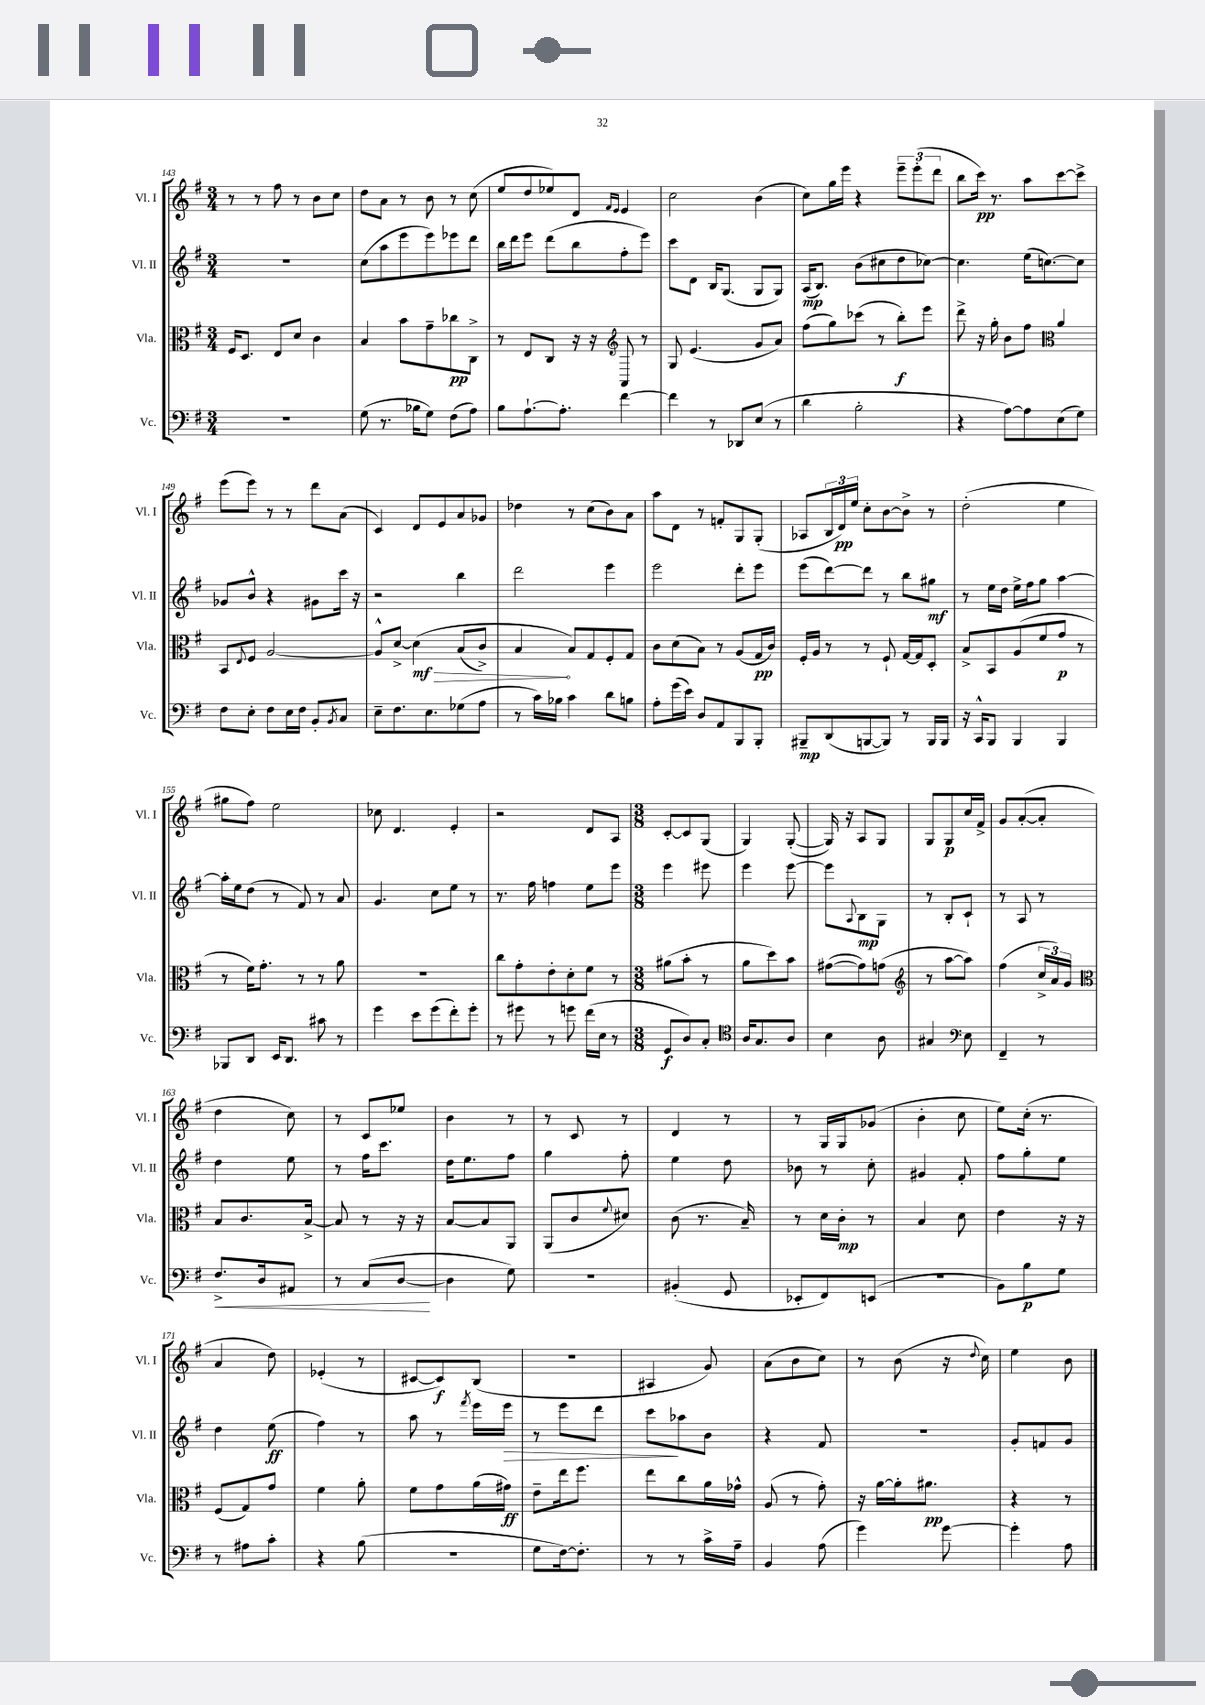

**kern	**kern	**kern	**kern
*staff4	*staff3	*staff2	*staff1
*clefF4	*clefC3	*clefG2	*clefG2
*k[f#]	*k[f#]	*k[f#]	*k[f#]
*M3/4	*M3/4	*M3/4	*M3/4
2.r	16F#/LK	2.r	8r
.	8.D/J	.	.
.	.	.	8r
.	8E/L	.	8ff#\
.	8d/J	.	8r
.	4c\	.	8b\L
.	.	.	8cc\J
=	=	=	=
(8G\	4B/	(8cc\L	8dd\L
8.r	.	8aa\	8a\J
.	8b\L	8eee\	8r
16B-\LK	.	.	.
8G\J)	8g~\	8eee\)	8b\
(8F#\L	8cc-\	8eee-\	8r
8A\J)	8C^\J	8ddd\J	(8cc\
=	=	=	=
8B\L	8r	16bb\LL	8ee/L
.	.	16ddd\J	.
[8.A`\	8E/L	8eee\J	8dd/
.	8C/J	(8ddd\L	8ee-/)
8.A'\]J	.	.	.
.	16r	8bb\	8d/J
.	16r	.	.
.	.	.	16qqf#/LL
.	.	.	16qqe/JJ
[4f#\	8AA/	8ff#'\	4e/
.	8r	8eee\J)	.
=	=	=	=
*	*clefG2	*	*
4f#\]	8G/	8ccc\L	2cc\
.	(4.e/	8d\J	.
8r	.	16B/LK	.
.	.	(8.G/J	.
8DD-/L	.	.	.
(8E/J	8g/L	8G/L	(4b\
8r	8a/J)	8G/J)	.
=	=	=	=
4d\	(8ff#\L	(16A/LK	8cc\L)
.	.	8.B/J)	.
.	8gg\)	.	16gg\L
.	.	.	16eee\JJ
2B'\	(8ccc-\J	(8b\L	4r
.	8r	8cc#\	.
.	8bb'\L)	8dd\	12eee~\L
.	.	.	(12eee'\
.	8eee\J	[8cc-\J)	.
.	.	.	12ddd\J
=	=	=	=
4r	8ddd^\	4.cc-\]	8bb\L
.	16r	.	16ccc\Jk)
.	16gg'\	.	8.r
[8A\L)	8b\L	.	.
8A\]	8ff#\J	(16ee\LK	8aa\L
.	.	[8.cc\)	.
(8E\	4a/	.	[8ccc\
8G\J)	.	8cc\]J	8ccc^\]J
=	=	=	=
*	*clefC3	*	*
8F#\L	8BB/L	8g-/L	(8eee\L
.	8qqE/	.	.
8E'\J	8F#/J	8b^^/J	8eee\J)
8F#\L	[2A/	4r	8r
16E\L	.	.	8r
16F#\JJ	.	.	.
8BB'/L	.	8g#\L	8ddd\L
8qBB/	.	.	.
8C/J	.	16ccc\Jk	(8a\J
.	.	16r	.
=	=	=	=
8E~\L	8A^^/]L	2r	4c/)
8.F#\	[8d^/J	.	.
.	&(4d\]	.	8d/L
8.E\	.	.	.
.	.	.	8e/
(8G-\	(8B/L	4bb\	8a/
8A\J	8c^/J)	.	8g-/J
=	=	=	=
8r	4B/	2ddd\	4dd-\
16c\LL)	.	.	.
16B-\JJ	.	.	.
4c\	8B/L&)	.	8r
.	8G/	.	(8cc\L
8d\L	8F#'/	4eee\	8b\)
8B\J	8G/J	.	8a\J
=	=	=	=
8A'\L	8c\L	2eee\	8aa\L
(16g\L	(8d\	.	8d\J
16e\JJ)	.	.	.
8D/L	8B\J)	.	8r
8AA/	8r	.	8f'/L
8BBB/	(8A/L	8ddd'\L	8G/
8BBB'/J	16G/L	8eee\J	(8G'/J
.	16c/JJ)	.	.
=	=	=	=
8BBB#~/L	16F#'/LL	(8eee\L	8A-/L
.	16A/JJ	.	.
(8DD/	8r	[8ddd\)	24B/L
.	.	.	24d/)
.	.	.	24ee/JJ
[8BBB/	8r	8ddd\]J	8cc'\L
8BBB/]J)	8F#`/	8r	[8b\
8r	[16G/LL	8bb\L	8b^\]J
.	16G/]J	.	.
16BBB/LL	8D'/J	8gg#\J	8r
16BBB/JJ	.	.	.
=	=	=	=
16r	8B^/L	8r	(2dd'\
16CC^^/LK	.	.	.
8BBB/J	8BB/	16ee\LL	.
.	.	16dd\JJ	.
4BBB/	(8A/	16ee^\LL	.
.	.	16ff#\J	.
.	8f#/	8gg\J	.
4BBB/	8g/J	[4aa\	4ee\
.	8r	.	.
=	=	=	=
8BBB-/L	8r	16aa'\]LL	8gg#\L
.	.	16ee\J	.
8DD/J	16f#\LK)	(8dd\J	8ff#\J)
.	8.g'\J	.	.
16EE/LK	.	8r	2ee\
8.DD/J	.	.	.
.	8r	8f#/)	.
8c#\	8r	8r	.
8r	8a\	8a/	.
=	=	=	=
4g\	2.r	4.g/	8cc-\
.	.	.	4.d/
8e\L	.	.	.
(8g\	.	8cc\L	.
8f#'\)	.	8ee\J	4e'/
8g'\J	.	8r	.
=	=	=	=
8r	8cc\L	8.r	2r
8g#\	8g'\	.	.
.	.	16ff#\	.
8r	8e'\	4ff\	.
8g\	8d'\	.	.
(16f#\LL	8f#\J	8ee\L	8d/L
16E\JJ	.	.	.
8r	8r	8eee\J	8A/J
=	=	=	=
*M3/8	*M3/8	*M3/8	*M3/8
8GG/L	(8a#\L	4eee\	[8c'/L
8D/)	8b'\J	.	8c/]
8C'/J	8r	8eee#\	(8G/J
=	=	=	=
*clefC4	*	*	*
16A/LK	8a\L	4eee\	4G/)
8.G/	.	.	.
.	8dd\)	.	.
8A/J	8b\J	[8eee\	([8G'/
=	=	=	=
4B\	([8g#\L	8eee\]L	16G/])
.	.	.	16r
.	.	8qqA/	.
.	8g#\])	8B\	8A/L
8A\	(8g\J	8G\J	8G/J
=	=	=	=
*	*clefG2	*	*
4G#/	8r	8r	8G/L
.	[8aa\L	8B'/L	8G/
*clefF4	*	*	*
8E\	8aa\]J)	8c`/J	16cc/L
.	.	.	16f#^/JJ
=	=	=	=
4FF#~/	(4ff#\	8r	8g/L
.	.	8A/	([8a'/
8r	24cc^/LL	8r	8a'/]J
.	24a/)	.	.
.	24g/JJ	.	.
=	=	=	=
*	*clefC3	*	*
8.F#^/L	8B/L	4dd\	4dd\
.	8.c/	.	.
16D/k	.	.	.
8AA#/J	.	8ee\	8cc\)
.	[16B^/Jk	.	.
=	=	=	=
8r	8B/]	8r	8r
(8C/L	8r	16ff#\LK	8c/L
.	.	8.ccc\J	.
[8D/J	16r	.	8ee-/J
.	16r	.	.
=	=	=	=
4D\]	[8B/L	16dd\LK	4b\
.	.	8.ee\	.
.	8B/]	.	.
8G\)	8AA/J	8ff#\J	8r
=	=	=	=
4.r	(8AA/L	4gg\	8r
.	8c/	.	8c/
.	8qqf#/	.	.
.	8d#/J)	8ff#'\	8r
=	=	=	=
(4BB#'/	(8c\	4ee\	4d/
.	8.r	.	.
8GG/	.	8dd\	8r
.	16B~/)	.	.
=	=	=	=
8EE-'/L	8r	8b-\	8r
8FF#/)	16d\LL	8r	16G/LL
.	16c'\JJ	.	16G/J
(8EE/J	8r	8cc'\	(8g-/J
=	=	=	=
4.r	4B/	4g#/	4b'\
.	8d\	8f#'/	8cc\
=	=	=	=
8BB\L)	4e\	8ff#\L	8ee\L)
8B\	.	8gg'\	(16cc'\Jk
.	.	.	8.r
8G\J	16r	8ee\J	.
.	16r	.	.
=	=	=	=
8r	(8F#/L	4dd\	4a/
8A#\L	8G/)	.	.
8c'\J	8g/J	(8ee\	8dd\)
=	=	=	=
4r	4f#\	4ff#\)	(4e-'/
(8B\	8a'\	8r	8r
=	=	=	=
4.r	8f#\L	8aa\	[8c#/L
.	8g\	8r	8c#/])
.	.	8qfff#/	.
.	(16a\L	16eee\LL	(8B/J
.	16g#\JJ)	16eee\JJ	.
=	=	=	=
8G\L	8e~\L	8r	4.r
[16F#\k)	16ee\k	8eee\L	.
8.F#'\]J	8.ff#\J	.	.
.	.	8ddd\J	.
=	=	=	=
8r	8ee\L	8ccc\L	4A#/
8r	8cc\	8aa-\	.
16c^\LL	16a\L	8b\J	8g/)
16A~\JJ	16g-^^\JJ	.	.
=	=	=	=
4BB/	(8A/	4r	(8a\L
.	8r	.	8b\
(8A\	8g'\)	8f#/	8cc\J)
=	=	=	=
4g\)	16r	4.r	8r
.	[16a\LL	.	.
.	16a'\]J	.	(8b\
.	8.a#\J	.	.
[8g\	.	.	16r
.	.	.	8qqdd/
.	.	.	16cc\)
=	=	=	=
4g'\]	4r	8g'/L	4ee\
.	.	8f/	.
8A\	8r	8g/J	8b\
==	==	==	==
*-	*-	*-	*-
